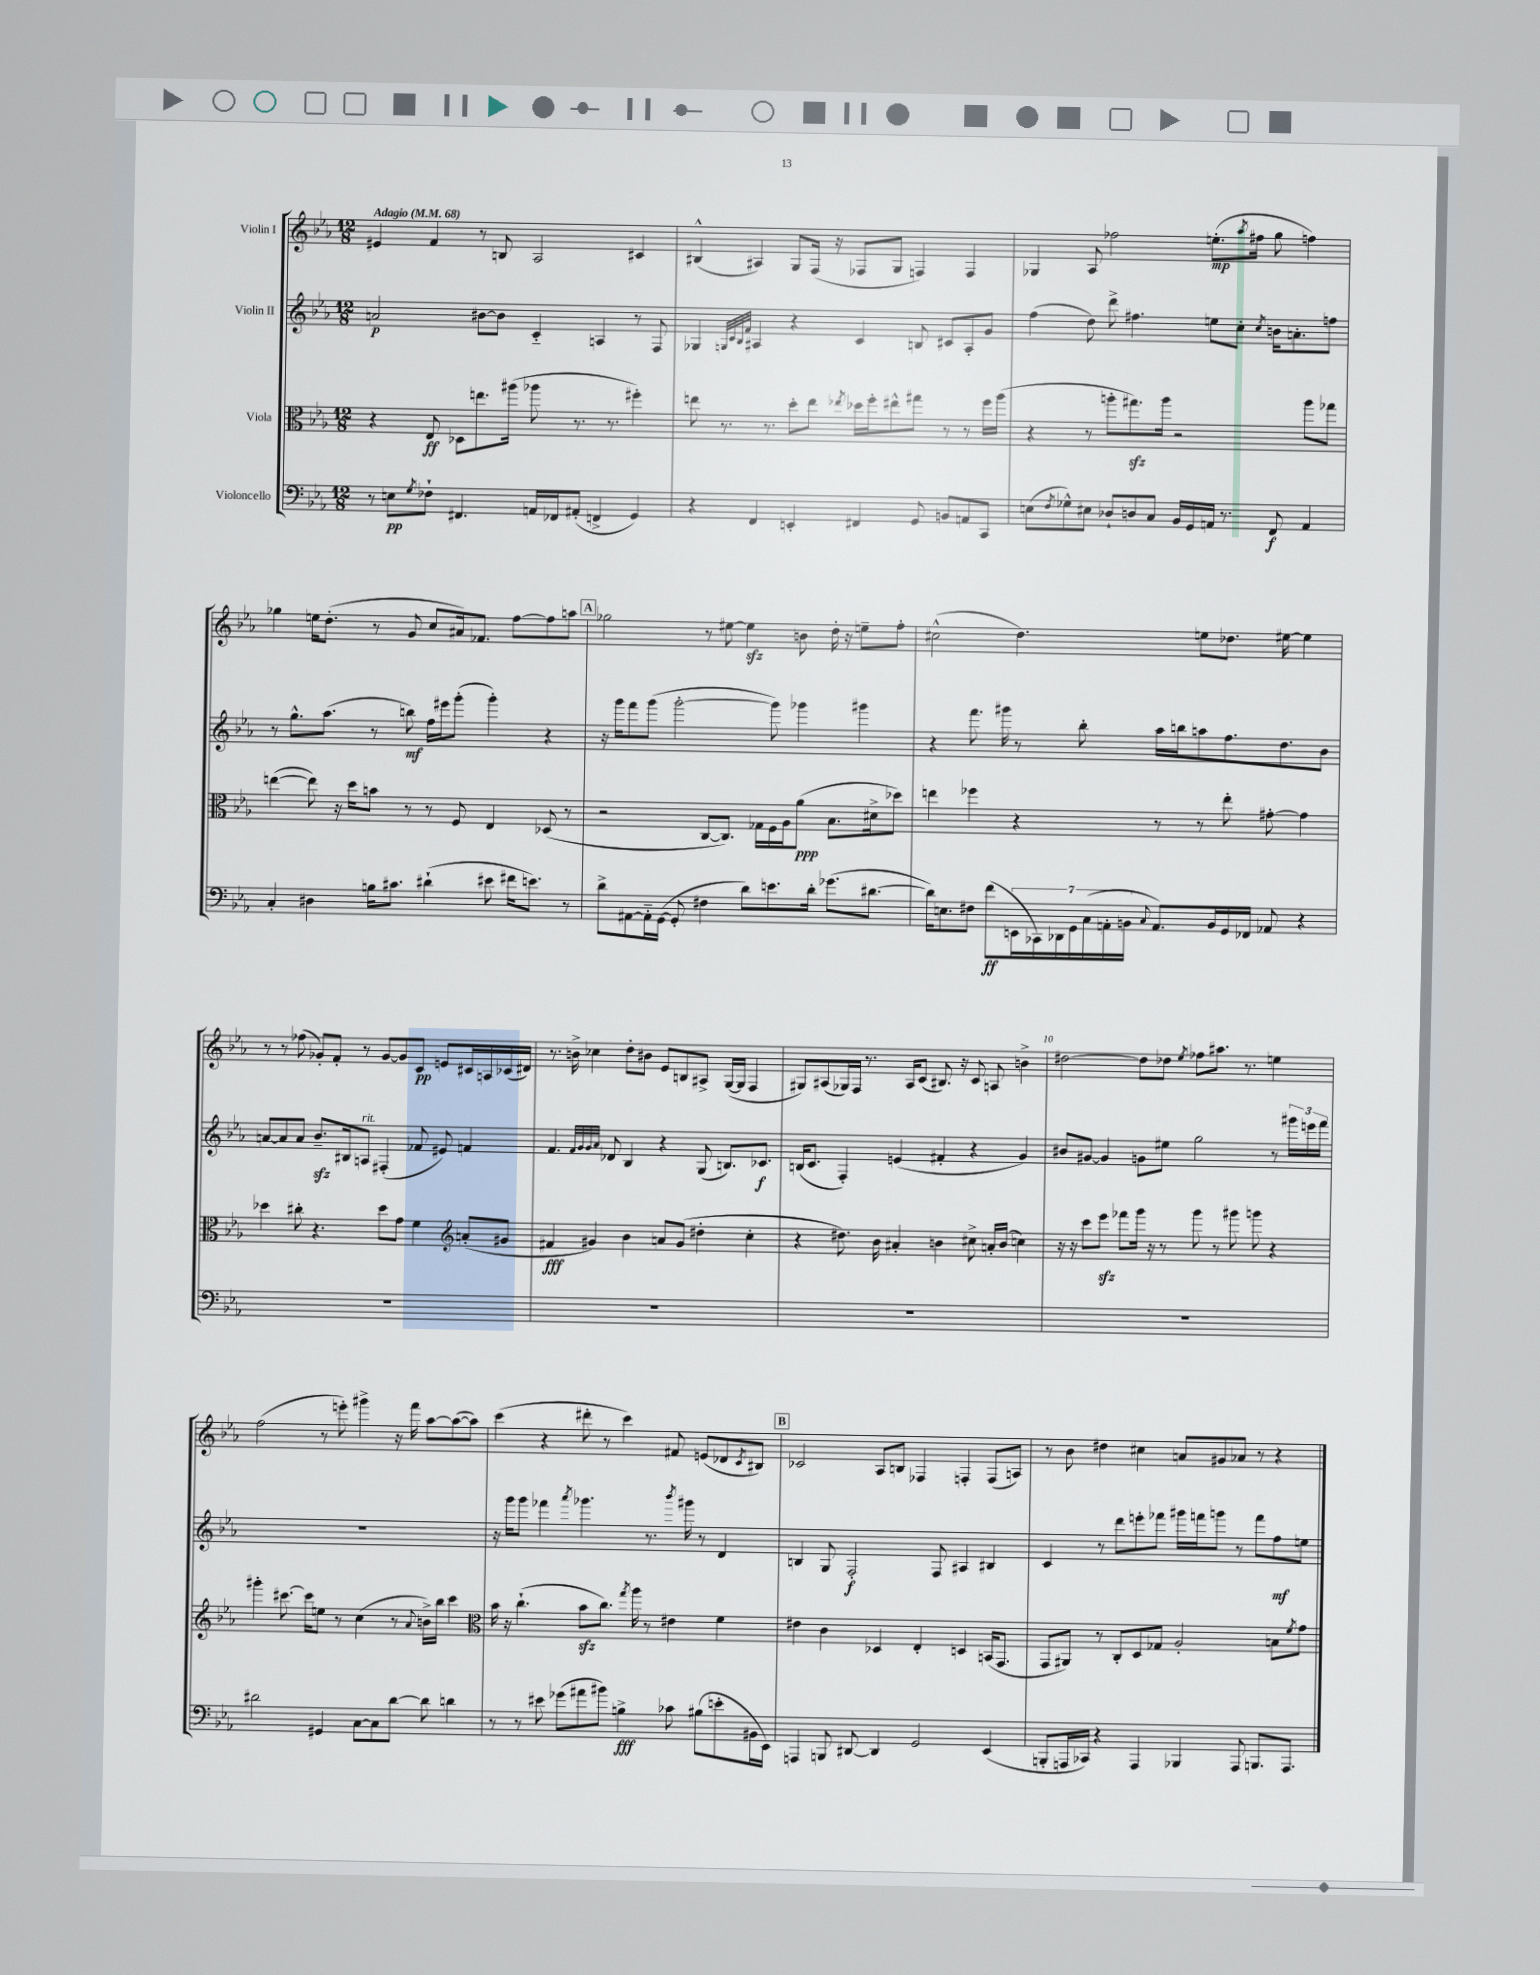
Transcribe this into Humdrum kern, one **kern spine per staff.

**kern	**kern	**kern	**kern
*staff4	*staff3	*staff2	*staff1
*clefF4	*clefC3	*clefG2	*clefG2
*k[b-e-a-]	*k[b-e-a-]	*k[b-e-a-]	*k[b-e-a-]
*M12/8	*M12/8	*M12/8	*M12/8
*MM68	*MM68	*MM68	*MM68
8r	4r	2a	4e#
8E	.	.	.
8qG	.	.	.
8F-`	8E-	.	4f
4.FF#	8D-	.	.
.	8.ee	[8b#	8r
.	.	8b#]	8B
.	(16aa#	.	.
16AA	8aa-	4c'~	2A-
16FF-	.	.	.
(8AA#'	8.r	.	.
4FF^	.	4A	.
.	8.r	.	.
4GG)	4ff#')	8r	4c#
.	.	8F	.
=	=	=	=
4r	8ee	4G-	(4B#^^
.	8.r	.	.
.	.	32qqG	.
.	.	32qqc	.
.	.	32qqB-	.
.	.	32qqf	.
4FF	.	4A#	4A#)
.	8.r	.	.
4EE'	8dd'	4r	8G
.	8ee	.	(16F
.	.	.	16r
.	8qee-	.	.
4FF#	16dd-	4c	8F-
.	16ff'	.	.
.	8ee#^^	.	8G
8GG	8gg#	8B	4F)
8BB	8r	8c#	.
8AA	8r	8A#'	4F
8CC	16ff	8g	.
.	(16aa-	.	.
=	=	=	=
(8E	4r	(4ff	4G-
8qF	.	.	.
8G-^^)	.	.	.
8E#	8r	8dd)	8A-
8D-`	8aa'	8ddd^	2ff-
8D	8.gg#)	4.ff#	.
8C	.	.	.
.	16aa	.	.
16BB-	2r	.	.
16GG	.	.	.
16AA	.	8ee	(8.ee'
8.r	.	.	.
.	.	8cc'	.
.	.	.	8qaa-
.	.	.	16ff#
.	.	8qcc	.
8FF	.	16b	8gg
.	.	8.a'	.
4AA	8aa	.	4ff)
.	8gg-	8ff	.
=	=	=	=
4C'	([4ee	8r	4gg-
.	.	8.gg^^	.
4D#	8ee])	.	16ee
.	.	(8.aa-	(8.dd'
.	16r	.	.
.	16dd	.	.
16B	8b	8r	8r
8.c#	.	.	.
.	8r	8bb)	8g
(4d#`	8r	16ff	8cc
.	.	16eee#	.
.	8F	(8ggg'	16a#)
.	.	.	8.f-
8e#	4E-	4ggg')	.
16f#	.	.	[8ff
8.e)	.	.	.
.	(8D-	4r	8ff]
8r	8r	.	8aa
=	=	=	=
8d^	2r	16r	2gg-
.	.	16ggg	.
[8AA#	.	8fff	.
16AA#'~]	.	(8ggg	.
([16GG	.	.	.
8GG']	.	[2ggg'	.
4F#	[8C	.	8r
.	8.C])	.	[8ee#
8d)	.	.	4ee#]
.	16G-	.	.
8.e	16F	8ggg])	.
.	16A-	.	.
.	(8a-	4ggg-	8b
16d'	.	.	.
(8.g-	8.B-	.	16dd'
.	.	.	16r
.	.	4ggg#	8ee~
[8.d#	16d#^	.	.
.	8dd-)	.	8ff'
=	=	=	=
16d#])	4ee	4r	(2cc#^^
8.E	.	.	.
8F#	4ff-	8.fff	.
(8f	.	.	.
.	.	16ggg#	.
28EE	4r	8r	4.dd)
28CC-)	.	.	.
28DD-	.	.	.
28GG	.	.	.
.	.	8bb-'	.
(28C	.	.	.
28AA'	.	.	.
28BB	.	.	.
8qqC	.	.	.
8.AA)	8r	16aa-	.
.	.	16bb	.
.	8r	8aa	8ee
16BB	.	.	.
16GG	8ee'	8.ff	8.dd-
16FF-	.	.	.
8AA-	[8g#'	.	.
.	.	8.dd	[16ee#
4r	4g#]	.	4ee#]
.	.	8b-	.
=	=	=	=
1.r	4dd-	[8a	8r
.	.	8a]	8r
.	8cc#'	8a	(8ff-
.	4.r	8.b-~	8g-')
.	.	.	8f'
.	.	16B#	.
.	.	8A	8r
.	8dd-	(4F#'	[8g-
.	8g	.	8g-]
.	4f	8f-	8c
.	.	8e#)	8e
*	*clefG2	*	*
.	(8a'	4f	16c#
.	.	.	16A
.	8g#	.	(16c-
.	.	.	16d#)
=	=	=	=
1.r	4f#	4.f	8.r
.	.	.	16b^
.	4g#)	.	4cc-
.	.	32qqf	.
.	.	32qqg	.
.	.	32qqg	.
.	.	32qqa-	.
.	.	8d-	.
.	4b-	4B-	8dd'
.	.	.	8b#
.	8a	4r	8e-
.	(8g#	.	8B
.	4dd#'	(8G	8A#^
.	.	8.B)	([16G
.	.	.	16G]
.	4cc'	.	4F
.	.	8.c-	.
=	=	=	=
1.r	4r	(16B	8G#)
.	.	8.c	.
.	.	.	(8A#
.	8.dd#)	4F')	16G-)
.	.	.	16F
.	.	.	8.r
.	16b-	.	.
.	4a#'	(4e	.
.	.	.	16A#
.	.	.	(8c
.	4b	4f#'	8.B#)
.	.	.	16r
.	8cc#^	4r	8c
.	16a'	.	8A
.	(16b	.	.
.	4cc)	4g)	4b^
=	=	=	=
1.r	16r	8b#	[2dd#
.	16r	.	.
.	8ccc	[8g#	.
.	8eee-	4g#]	.
.	8fff-	.	.
.	16ggg	8g	8dd#]
.	16r	.	.
.	8r	8ee#	8dd-
.	.	.	8qee-
.	8ggg	2gg	8ff-
.	8r	.	8.aa#
.	8ggg#	.	.
.	.	.	8.r
.	8ggg	.	.
.	4r	8r	4ee
.	.	24ggg#	.
.	.	24eee	.
.	.	24fff	.
=	=	=	=
2d#	4ggg#'	1.r	(2ff
.	[8.ccc#	.	.
.	16ccc#]	.	.
4GG#	8ee	.	8r
.	8r	.	8eee')
[8C	(4cc	.	4ggg#^
8C]	.	.	.
[8d#	8r	.	16r
.	.	.	16fff
.	8qqa-	.	.
8d#]	16b^)	.	[8aa-
.	16bb-	.	.
4d	4ccc#	.	(8aa-_
.	.	.	8aa-])
=	=	=	=
*	*clefC3	*	*
8r	16b-	16r	(4ccc
.	16r	16ggg	.
8r	(4.cc`	8ggg	.
8e#	.	4fff-	4r
(8g-	.	.	.
.	.	8qaaa-	.
8a#	8b-	4.ggg-	8ddd#'
8b#)	8.cc)	.	8r
4B^	.	.	4ccc)
.	8qgg	.	.
.	16aa-	.	.
.	8r	8.r	.
8c-	4e#	.	8f#
.	.	8qbbb-	.
.	.	16ggg#	.
(8B#	.	8r	(8e
8e'	4f	4d	8d-
.	.	.	8qc
16BB#	.	.	8B#)
16EE-)	.	.	.
=	=	=	=
4AAA	4e#	4B	2c-
8BBB	4c	8G	.
[8DD#	.	2F'	.
4DD#]	4D-	.	8A-
.	.	.	8B
2GG	4E-'	.	4F-
.	.	8F	.
.	4D	4A#	4F'
(4EE-	(16BB	4B#	(8F
.	8.GG	.	.
.	.	.	8A)
=	=	=	=
8BBB'	8GG	4c	8r
16AAA	8AA#)	.	8b-
16CC-)	.	.	.
4r	8r	8r	4dd#
.	8C'	8ddd	.
4AAA	8D	8eee'	4cc#
.	8G-	8fff-	.
4BBB-	2A-'	16ggg#	8a
.	.	16fff	.
.	.	8ggg	8g#
8AAA	.	8r	8a-
8.BBB	.	8fff	8r
.	8B	8ff	4r
8.AAA	.	.	.
.	8qf	.	.
.	8g	8ee	.
==	==	==	==
*-	*-	*-	*-
